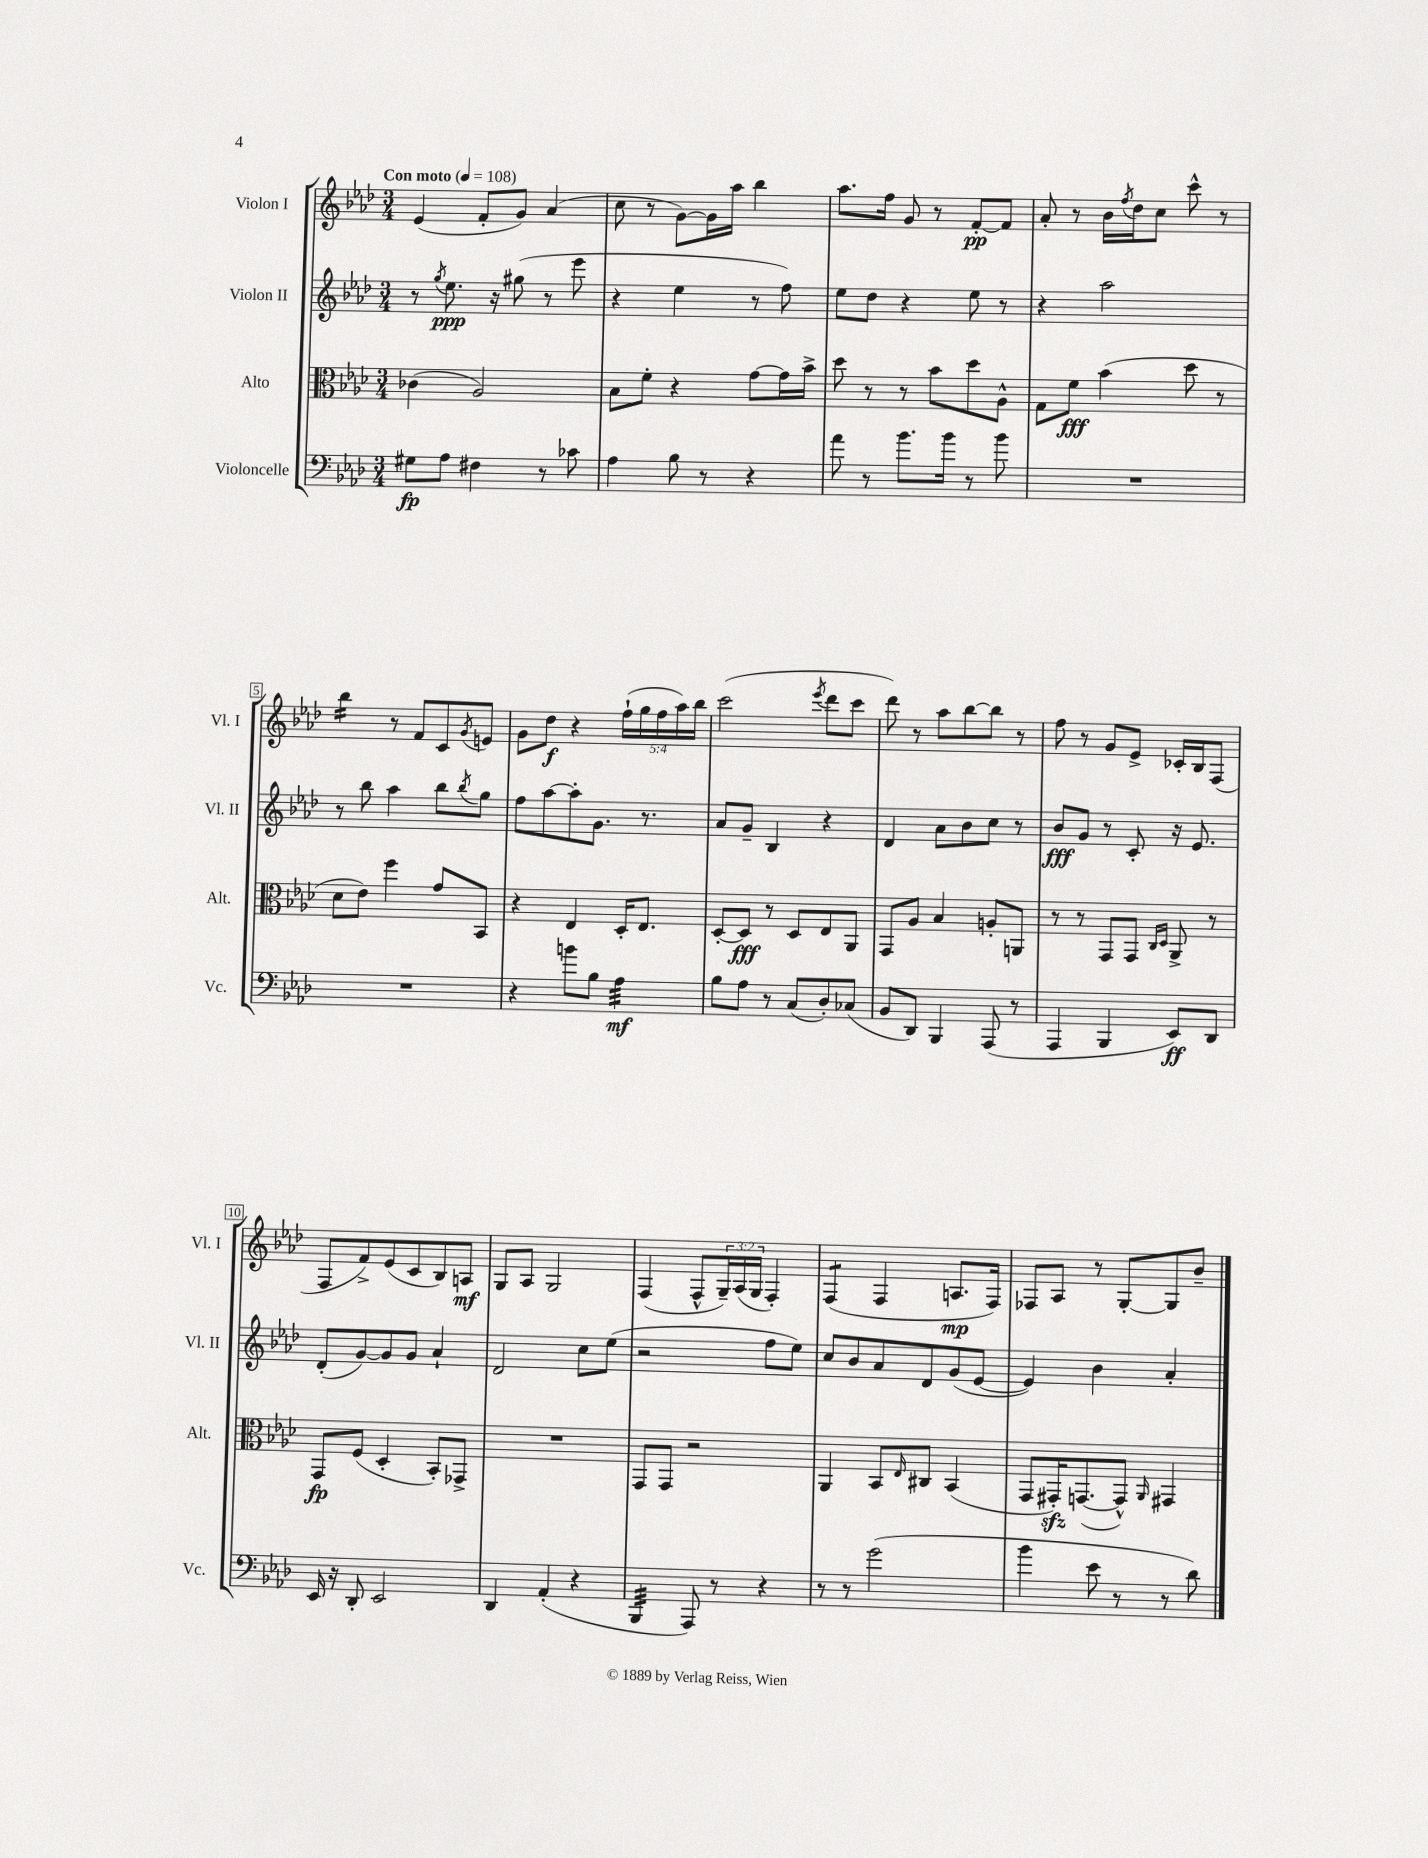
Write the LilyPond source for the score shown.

<<
\new StaffGroup <<
\new Staff = "s0" \with { instrumentName = "Violon I" shortInstrumentName = "Vl. I" } {
    \clef treble \key aes \major \numericTimeSignature \time 3/4 \override Staff.TupletNumber.text = #tuplet-number::calc-fraction-text \tempo "Con moto" 4 = 108
    ees'4( f'8-. g'8) aes'4( |
    c''8 r8 g'8~) g'16 aes''16 bes''4 |
    aes''8. f''16 g'8 r8 f'8~-.\pp f'8 |
    aes'8-. r8 bes'16 \acciaccatura { f''8 } des''16 c''8 c'''8-^ r8 |
    bes''4:16 r8 f'8 c'8 \acciaccatura { g'8 } e'8 |
    g'8 des''8\f r4 \tuplet 5/4 { f''16-!( g''16 f''16 aes''16) bes''16 } |
    c'''2( \acciaccatura { ees'''8 } des'''8 c'''8 |
    des'''8) r8 aes''8 bes''8~ bes''8 r8 |
    f''8 r8 g'8 ees'8-> ces'16-. bes16 f8( |
    f8 f'8->) ees'8( c'8 bes8) a8\mf |
    g8 aes8 g2 |
    f4( f8-^ \tuplet 3/2 { g16--) aes16( g16 } f4-.) |
    f4:8( f4 a8.\mp f16) |
    fes8 aes8 r8 g8~-. g8 bes'8-- \bar "|." |
}
\new Staff = "s1" \with { instrumentName = "Violon II" shortInstrumentName = "Vl. II" } {
    \clef treble \key aes \major \numericTimeSignature \time 3/4
    r8 \acciaccatura { g''8 } ees''8.\ppp r16 gis''8( r8 ees'''8 |
    r4 ees''4 r8 f''8) |
    ees''8 des''8 r4 ees''8 r8 |
    r4 aes''2 |
    r8 bes''8 aes''4 bes''8 \acciaccatura { bes''8 } g''8 |
    f''8 aes''8~ aes''8-. g'8. r8. |
    aes'8 g'8-- bes4 r4 |
    des'4 aes'8 bes'8 c''8 r8 |
    bes'8\fff g'8 r8 c'8-. r16 ees'8. |
    des'8-.( g'8~) g'8 g'8 aes'4-! |
    des'2 c''8 ees''8( |
    r2 f''8 ees''8) |
    c''8 bes'8 aes'8 des'8 g'8( ees'8~ |
    ees'4) bes'4 aes'4-. \bar "|." |
}
\new Staff = "s2" \with { instrumentName = "Alto" shortInstrumentName = "Alt." } {
    \clef alto \key aes \major \numericTimeSignature \time 3/4
    ces'4( aes2) |
    bes8 f'8-. r4 g'8~ g'16 bes'16-> |
    des''8 r8 r8 bes'8 des''8 aes8-^ |
    g8 f'8\fff bes'4( des''8 r8 |
    des'8 ees'8) f''4 g'8 bes,8 |
    r4 ees4 des16-. ees8. |
    des8~-. des8\fff r8 des8 ees8 aes,8 |
    g,8 aes8 bes4 a8-. a,8 |
    r8 r8 g,8 g,8 \grace { c16 des16 } aes,8-> r8 |
    g,8\fp f8( des4-. bes,8-.) ges,8-> |
    R2. |
    g,8 g,8 r2 |
    aes,4 bes,8 \grace { ees16 } cis8 bes,4( |
    g,8 gis,16-.\sfz) g,8.~( g,8-^) \grace { aes,16 } gis,4 \bar "|." |
}
\new Staff = "s3" \with { instrumentName = "Violoncelle" shortInstrumentName = "Vc." } {
    \clef bass \key aes \major \numericTimeSignature \time 3/4
    gis8\fp aes8 fis4 r8 ces'8 |
    aes4 bes8 r8 r4 |
    aes'8 r8 bes'8. bes'16 r8 bes'8 |
    R2. |
    R2. |
    r4 b'8 bes8 aes4:32\mf |
    bes8 aes8 r8 c8( des8-.) ces8( |
    bes,8 des,8) bes,,4 aes,,8( r8 |
    aes,,4 bes,,4 ees,8\ff) des,8 |
    ees,16 r16 des,8-. ees,2 |
    des,4 aes,4-.( r4 |
    bes,,4:32 aes,,8) r8 r4 |
    r8 r8 g'2( |
    bes'4 ees'8 r8 r8 des'8) \bar "|." |
}
>>
>>
\layout { \context { \Score \override BarNumber.stencil = #(make-stencil-boxer 0.1 0.3 ly:text-interface::print) } }
